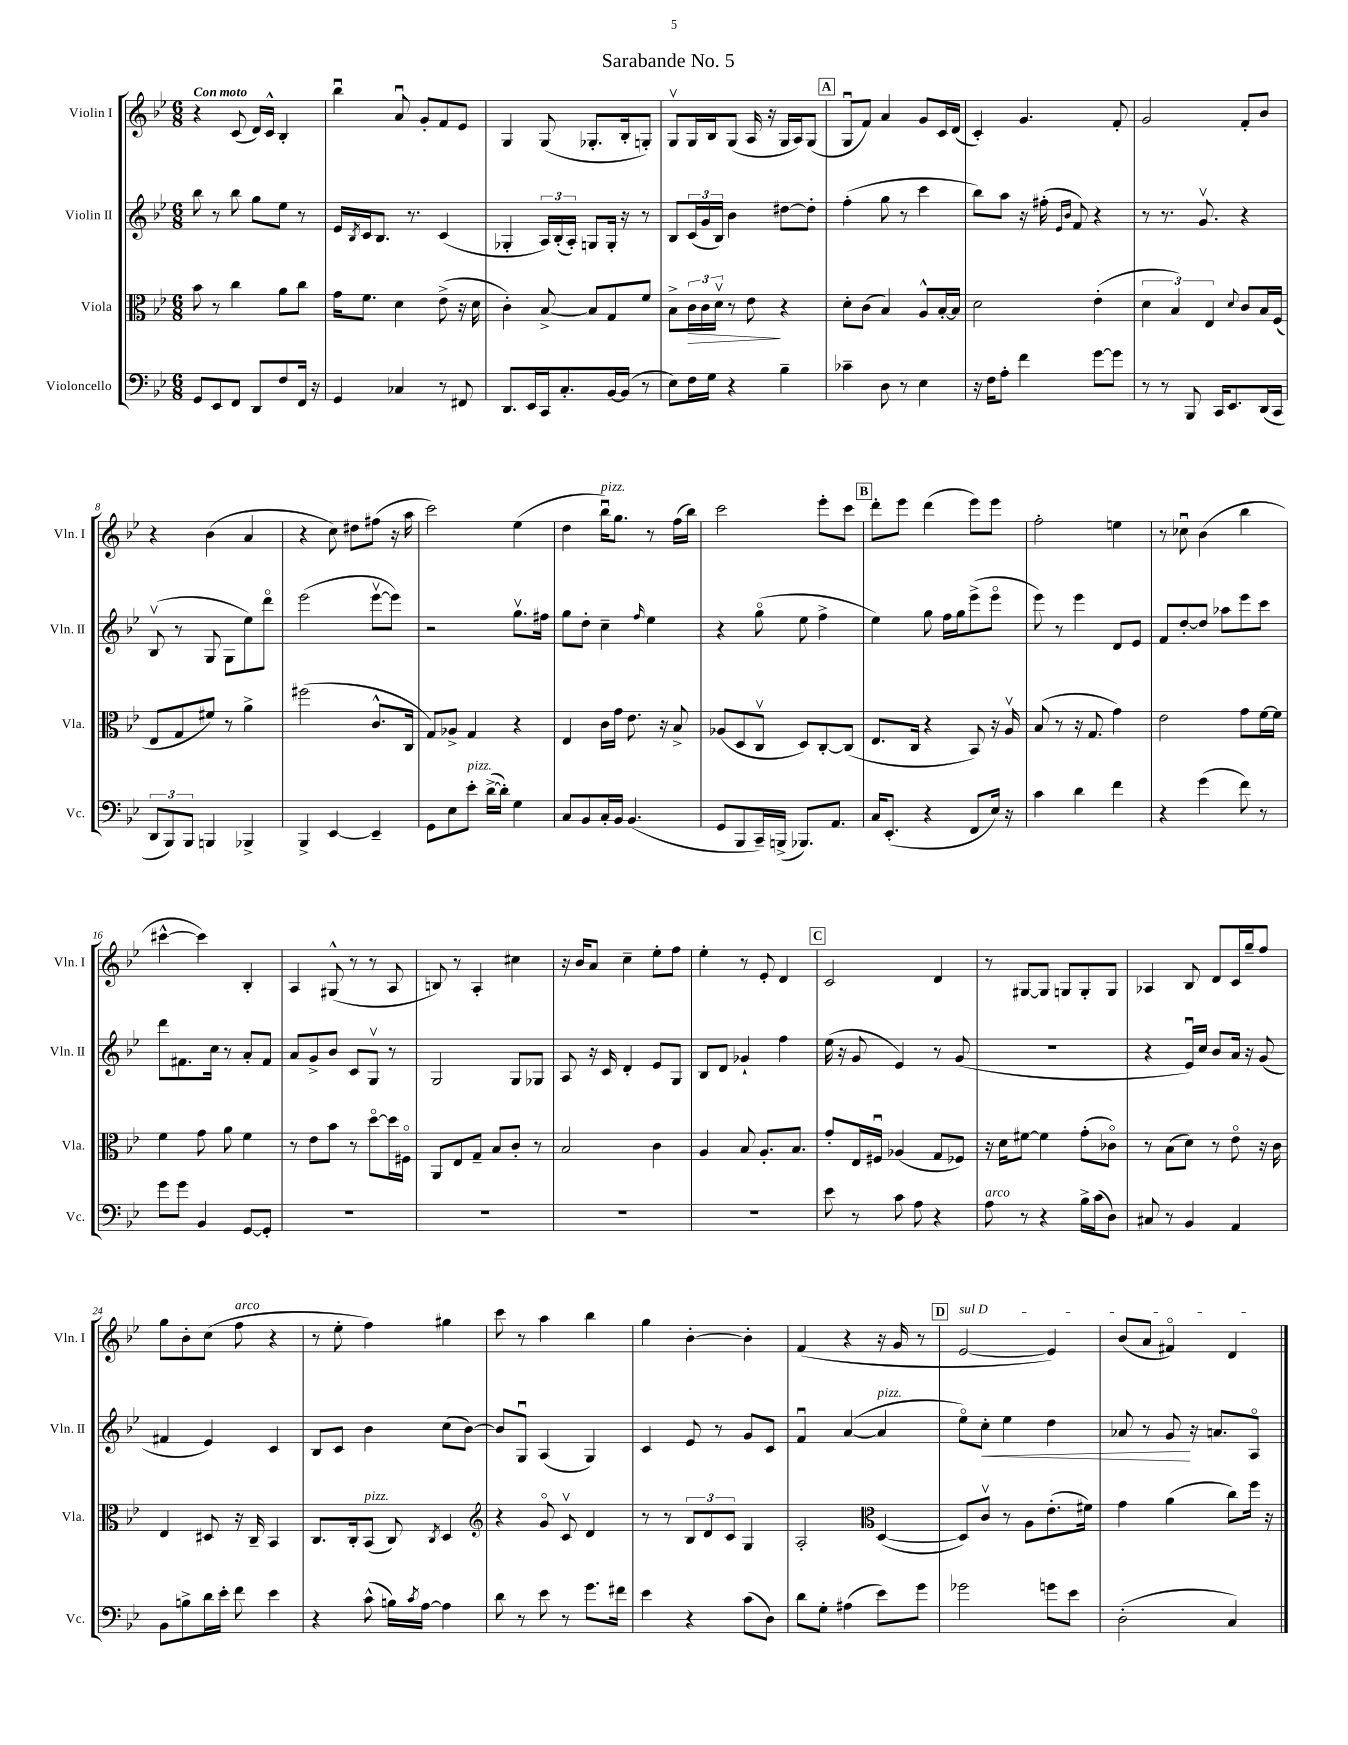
\header { title = "Sarabande No. 5" }
<<
\new StaffGroup <<
\new Staff = "s0" \with { instrumentName = "Violin I" shortInstrumentName = "Vln. I" } {
    \clef treble \key bes \major \numericTimeSignature \time 6/8 \tempo "Con moto"
    r4 c'8( d'16) c'16-^ bes4-. |
    bes''4\downbow a'8\downbow g'8-. f'8 ees'8 |
    g4 g8( ges8.-. bes16-. g8-.) |
    g8\upbow g16 bes16 g8( a16 r16 g16 a16) g8( |
    \mark \markup { \box "A" } g8\downbow f'8) a'4 g'8 c'16 d'16( |
    c'4-.) g'4. f'8-. |
    g'2 f'8-. bes'8 |
    r4 bes'4( a'4 |
    r4 c''8) dis''8 fis''8( r16 a''16 |
    c'''2) ees''4( |
    d''4 bes''16\downbow^\markup { \italic "pizz." }) g''8. r8 f''16( bes''16) |
    c'''2 ees'''8-. c'''8 |
    \mark \markup { \box "B" } d'''8-. ees'''8 d'''4( ees'''8) ees'''8 |
    f''2-. e''4 |
    r8 ces''8\downbow bes'4( bes''4 |
    cis'''4~-^ cis'''4) bes4-. |
    a4 gis8-^( r8 r8 a8 |
    b8) r8 a4-. cis''4 |
    r16 bes'16 a'8 c''4-- ees''8-. f''8 |
    ees''4-. r8 ees'8-. d'4 |
    \mark \markup { \box "C" } c'2 d'4 |
    r8 gis8~ gis8 g8 g8-. g8 |
    aes4 bes8 d'8 c'16 g''16-- f''8 |
    g''8 bes'8-. c''8( f''8^\markup { \italic "arco" } r4 |
    r8 ees''8-. f''4) gis''4 |
    c'''8 r8 a''4 bes''4 |
    g''4 bes'4~-. bes'4-. |
    f'4( r4 r16 g'16 r8 |
    \mark \markup { \box "D" } \once \override TextSpanner.bound-details.left.text = \markup { \italic "sul D" } ees'2~\startTextSpan ees'4) |
    bes'8( a'8 fis'4\flageolet) d'4\stopTextSpan \bar "|." |
}
\new Staff = "s1" \with { instrumentName = "Violin II" shortInstrumentName = "Vln. II" } {
    \clef treble \key bes \major \numericTimeSignature \time 6/8
    bes''8 r8 bes''8 g''8 ees''8 r8 |
    ees'16 \acciaccatura { bes8 } c'16 bes8. r8. c'4( |
    ges4-. \tuplet 3/2 { a16) bes16-.( a16-.) } g8 g16-. r16 r8 |
    bes8 \tuplet 3/2 { c'16( g'16 bes16) } bes'4 dis''8~ dis''8-. |
    \mark \markup { \box "A" } f''4-.( g''8 r8 c'''4 |
    bes''8) a''8 r16 fis''16-.( \grace { ees'16 bes'16 } f'8) r4 |
    r8 r8. g'8.\upbow r4 |
    bes8\upbow( r8 g8 g8 ees''8) d'''8\flageolet |
    ees'''2( ees'''8~\upbow ees'''8) |
    r2 g''8.\upbow fis''16 |
    g''8 d''8-. c''4-- \grace { f''16 } ees''4 |
    r4 g''8\flageolet( ees''8 f''4-> |
    \mark \markup { \box "B" } ees''4) g''8 f''16 g''16 ees'''8->( ees'''8\flageolet |
    ees'''8) r8 ees'''4 d'8 ees'8 |
    f'8 d''8~-. d''8 aes''8 ees'''8 c'''8 |
    d'''8 fis'8. c''16 r8 a'8-. fis'8 |
    a'8 g'8-> bes'8 c'8 g8\upbow r8 |
    g2 g8 ges8 |
    a8 r16 c'16 d'4-. ees'8 g8 |
    bes8 d'8 ges'4-! f''4 |
    \mark \markup { \box "C" } ees''16( r16 g'8 ees'4) r8 g'8( |
    R2. |
    r4 ees'16\downbow) c''16 bes'8 a'16 r16 g'8( |
    fis'4 ees'4) c'4 |
    bes8 c'8 bes'4 c''8( bes'8~) |
    bes'8 g8\downbow a4( g4) |
    c'4 ees'8 r8 g'8 c'8 |
    f'4\downbow a'4~( a'4^\markup { \italic "pizz." } |
    \mark \markup { \box "D" } ees''8\flageolet) c''8-.\< ees''4 d''4 |
    aes'8 r8 g'8\! r16 a'8. a8\flageolet \bar "|." |
}
\new Staff = "s2" \with { instrumentName = "Viola" shortInstrumentName = "Vla." } {
    \clef alto \key bes \major \numericTimeSignature \time 6/8
    bes'8 r8 c''4 a'8 c''8 |
    g'16 f'8. d'4 ees'8->( r16 d'16 |
    c'4-.) bes8~-> bes8 g8 f'8 |
    bes8-> \tuplet 3/2 { c'16\> c'16 d'16\upbow } r8 ees'8\! r4 |
    \mark \markup { \box "A" } d'8-. c'8( bes4) a8-^ bes16~-. bes16 |
    d'2 ees'4-.( |
    \tuplet 3/2 { d'4 bes4) ees4 } \appoggiatura { d'8 } c'8 bes16 f16( |
    ees8 g8 fis'8) r8 a'4-> |
    fis''2( c'8.-^ c16 |
    g8) aes8-> g4 r4 |
    ees4 c'16 g'16 ees'8. r16 bes8-> |
    aes8( d8 c8\upbow d8) c8~-. c8( |
    \mark \markup { \box "B" } ees8. c16 r4 bes,8) r16 a16\upbow |
    bes8( r8 r16 g8. g'4) |
    ees'2 g'8 f'16~ f'16 |
    f'4 g'8 a'8 f'4 |
    r8 ees'8 bes'8 r8 d''8~\flageolet d''16 fis16\flageolet |
    a,8 ees8 g8-- bes8 c'8-. r8 |
    bes2 c'4 |
    a4 bes8 a8.-. bes8. |
    \mark \markup { \box "C" } g'8-. ees16 fis16\downbow aes4( g8 fes8) |
    r16 d'16 fis'8~ fis'4 g'8-.( ces'8\flageolet) |
    r8 bes8( d'8) r8 ees'8\flageolet r16 c'16 |
    ees4 dis8 r16 c16-- bes,4 |
    c8. c16-. bes,8^\markup { \italic "pizz." }( c8) \acciaccatura { c8 } d4 |
    \clef treble r4 g'8\flageolet c'8\upbow d'4 |
    r8 r8 \tuplet 3/2 { bes8 d'8 c'8 } g4 |
    a2-. \clef alto d4~( |
    \mark \markup { \box "D" } d8) c'8\upbow r8 a8 ees'8.-.( fis'16) |
    g'4 a'4( c''8) f''16 r16 \bar "|." |
}
\new Staff = "s3" \with { instrumentName = "Violoncello" shortInstrumentName = "Vc." } {
    \clef bass \key bes \major \numericTimeSignature \time 6/8
    g,8 ees,8 f,8 d,8 f8 f,16 r16 |
    g,4 ces4 r8 fis,8 |
    d,8. ees,16 c,16 c8.-. bes,16~ bes,16( r8 |
    ees8) f16 g16 r4 bes4-- |
    \mark \markup { \box "A" } ces'4-- d8 r8 ees4 |
    r16 f16 a8-. f'4 g'8~ g'8 |
    r8 r8 bes,,8 c,16 ees,8. d,16( c,16 |
    \tuplet 3/2 { d,8 bes,,8) bes,,8 } b,,4 bes,,4-> |
    bes,,4-> ees,4~ ees,4-- |
    g,8 ees8 ees'8-.^\markup { \italic "pizz." } d'16~->( d'16-.) g4 |
    c8 bes,8 c16-. bes,16 bes,4.( |
    g,8 bes,,8 c,16--) b,,16->( bes,,8.) a,8. |
    \mark \markup { \box "B" } c16 ees,8.-.( r4 f,8 ees16) r16 |
    c'4 d'4 f'4 |
    r4 g'4( f'8) r8 |
    g'8 g'8 bes,4 g,8~ g,8-. |
    R2. |
    R2. |
    R2. |
    R2. |
    \mark \markup { \box "C" } ees'8 r8 c'8 a8 r4 |
    a8^\markup { \italic "arco" } r8 r4 bes16-> c'16( d8) |
    cis8 r8 bes,4 a,4 |
    bes,8 b8-> d'16 ees'16-. f'8 ees'4 |
    r4 c'8-^( b16) \acciaccatura { c'8 } a16~ a4 |
    d'8 r8 ees'8 r8 g'8. fis'16 |
    ees'4 r4 c'8( d8) |
    d'8 g8-. ais4( ees'8) g'8 |
    \mark \markup { \box "D" } ges'2 g'8 ees'8 |
    d2-.( c4) \bar "|." |
}
>>
>>
